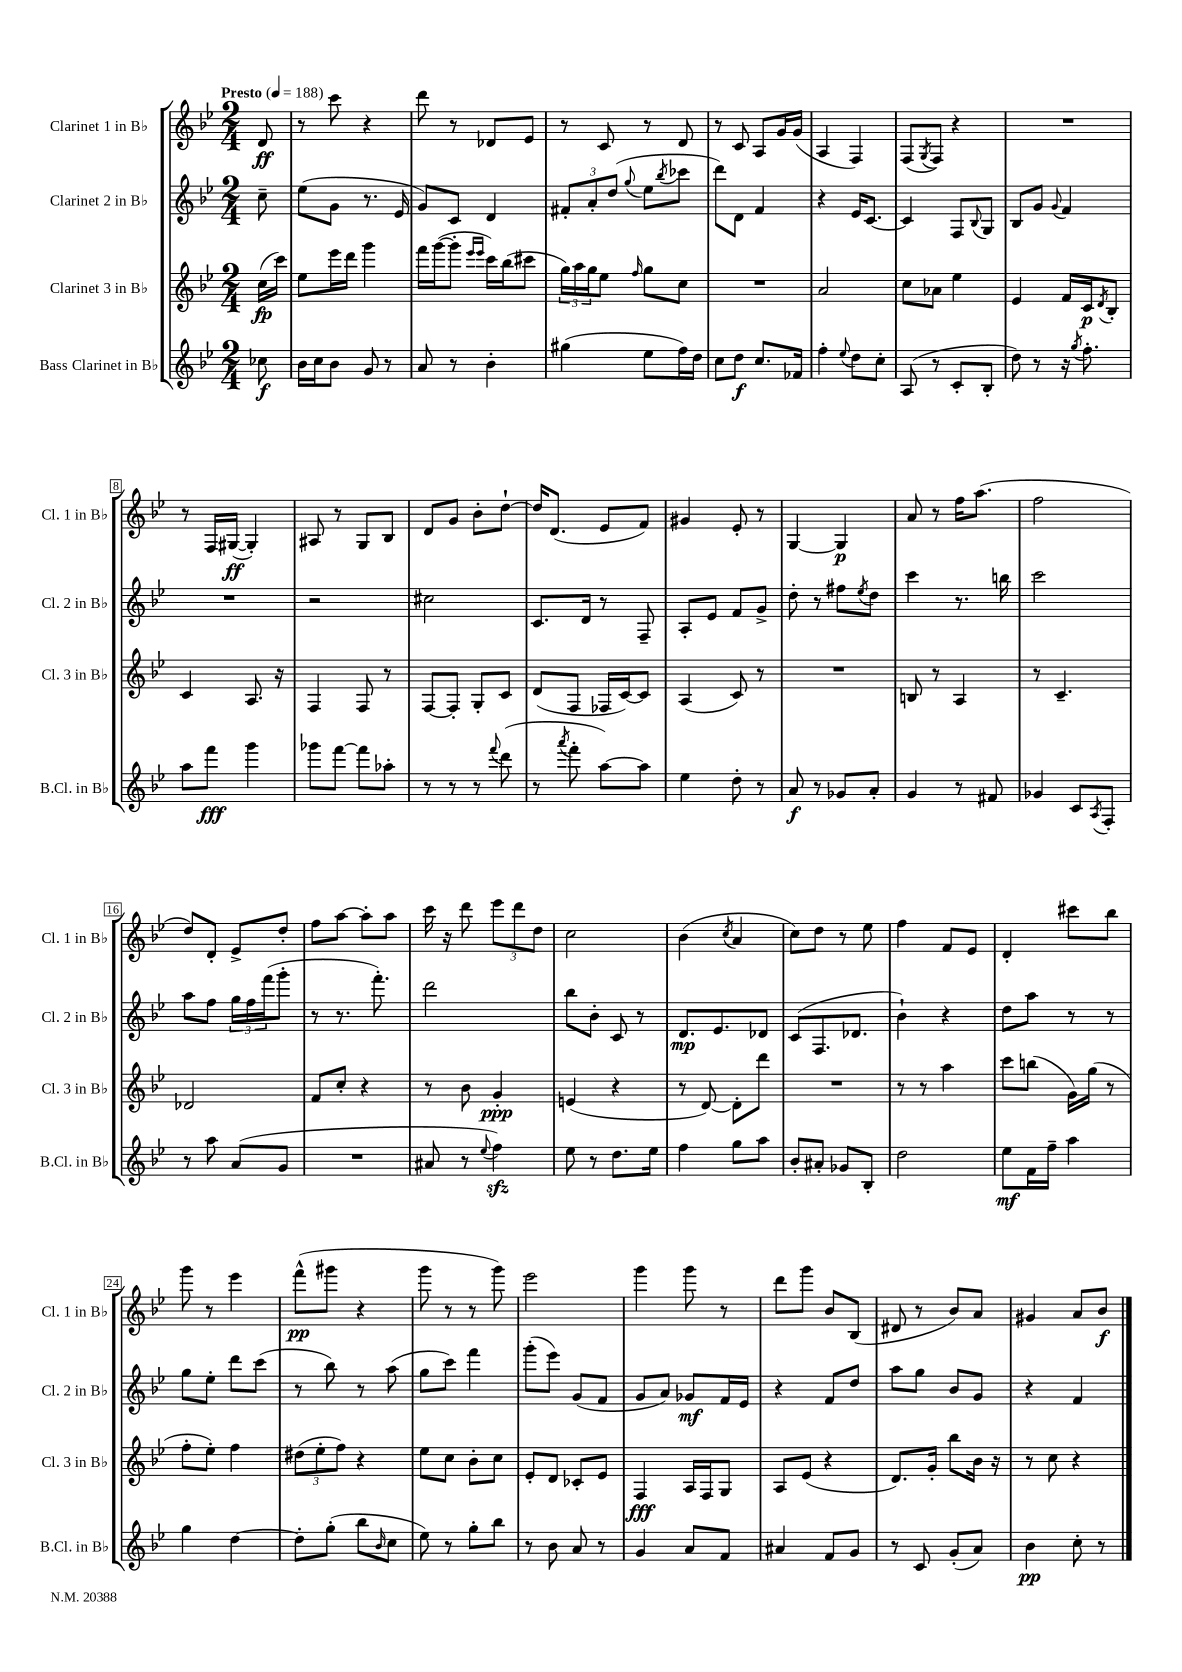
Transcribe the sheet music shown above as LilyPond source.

<<
\new StaffGroup <<
\new Staff = "s0" \with { instrumentName = "Clarinet 1 in Bb" shortInstrumentName = "Cl. 1 in Bb" } {
    \clef treble \key bes \major \numericTimeSignature \time 2/4 \partial 8 \tempo "Presto" 4 = 188
    d'8\ff |
    r8 c'''8 r4 |
    d'''8 r8 des'8 ees'8 |
    r8 c'8 r8 d'8 |
    r8 c'8 a8 g'16 g'16( |
    a4 f4) |
    f8( \acciaccatura { g8 } f8) r4 |
    R2 |
    r8 f16 gis16~\ff( gis4-.) |
    ais8 r8 g8 bes8 |
    d'8 g'8 bes'8-. d''8~-! |
    d''16 d'8.( ees'8 f'8) |
    gis'4 ees'8-. r8 |
    g4~ g4\p |
    a'8 r8 f''16 a''8.( |
    f''2 |
    d''8) d'8-. ees'8-> d''8-. |
    f''8 a''8~ a''8-. a''8 |
    c'''16 r16 d'''8 \tuplet 3/2 { ees'''8 d'''8 d''8 } |
    c''2 |
    bes'4( \acciaccatura { c''8 } a'4 |
    c''8) d''8 r8 ees''8 |
    f''4 f'8 ees'8 |
    d'4-. cis'''8 bes''8 |
    g'''8 r8 ees'''4 |
    f'''8-^\pp( gis'''8 r4 |
    g'''8 r8 r8 g'''8) |
    ees'''2 |
    g'''4 g'''8 r8 |
    d'''8 g'''8 bes'8 bes8( |
    dis'8 r8 bes'8) a'8 |
    gis'4 a'8 bes'8\f \bar "|." |
}
\new Staff = "s1" \with { instrumentName = "Clarinet 2 in Bb" shortInstrumentName = "Cl. 2 in Bb" } {
    \clef treble \key bes \major \numericTimeSignature \time 2/4 \partial 8
    c''8-- |
    ees''8( g'8 r8. ees'16 |
    g'8) c'8 d'4 |
    \tuplet 3/2 { fis'8-. a'8-. d''8( } \appoggiatura { g''8 } ees''8 \acciaccatura { bes''8 } ces'''8 |
    d'''8) d'8 f'4 |
    r4 ees'16 c'8.~ |
    c'4 f8 \appoggiatura { bes8 } g8 |
    bes8 g'8 \appoggiatura { g'8 } f'4 |
    R2 |
    r2 |
    cis''2 |
    c'8. d'16 r8 f8-- |
    a8-. ees'8 f'8 g'8-> |
    d''8-. r8 fis''8 \acciaccatura { ees''8 } d''8 |
    c'''4 r8. b''16 |
    c'''2 |
    a''8 f''8 \tuplet 3/2 { g''16 f''16 f'''16( } g'''8-. |
    r8 r8. f'''8.-.) |
    d'''2 |
    bes''8 bes'8-. c'8 r8 |
    d'8.\mp ees'8. des'8 |
    c'8( f8. des'8. |
    bes'4-!) r4 |
    d''8 a''8 r8 r8 |
    g''8 ees''8-. d'''8 c'''8( |
    r8 bes''8) r8 a''8( |
    g''8 c'''8) f'''4 |
    g'''8-.( ees'''8) g'8( f'8 |
    g'8 a'8) ges'8\mf f'16 ees'16 |
    r4 f'8 d''8 |
    a''8 g''8 bes'8 g'8 |
    r4 f'4 \bar "|." |
}
\new Staff = "s2" \with { instrumentName = "Clarinet 3 in Bb" shortInstrumentName = "Cl. 3 in Bb" } {
    \clef treble \key bes \major \numericTimeSignature \time 2/4 \partial 8
    c''16\fp( c'''16) |
    ees''8 ees'''16 d'''16 g'''4 |
    f'''16 g'''16~( g'''8-. \grace { ees'''16 ees'''16 } c'''16) bes''16( cis'''8 |
    \tuplet 3/2 { g''16) a''16 g''16 } ees''8 \grace { f''16 } g''8 c''8 |
    R2 |
    a'2 |
    c''8 aes'8 ees''4 |
    ees'4 f'16 c'16\p \acciaccatura { d'8 } bes8-. |
    c'4 a8. r16 |
    f4 f8 r8 |
    f8~ f8-. g8-. c'8 |
    d'8( f8 fes16 c'16~) c'8 |
    a4( c'8) r8 |
    R2 |
    b8 r8 a4 |
    r8 c'4.-- |
    des'2 |
    f'8 c''8-. r4 |
    r8 bes'8 g'4-.\ppp |
    e'4( r4 |
    r8 d'8~) d'8-. d'''8 |
    R2 |
    r8 r8 a''4 |
    c'''8 b''8( g'16) g''16( r8 |
    f''8-. ees''8-.) f''4 |
    \tuplet 3/2 { dis''8( ees''8-. f''8) } r4 |
    ees''8 c''8 bes'8-. c''8 |
    ees'8-. d'8 ces'8-. ees'8 |
    f4\fff a16 f16 g8 |
    a8 ees'8( r4 |
    d'8.) g'16-. bes''8 bes'16 r16 |
    r8 c''8 r4 \bar "|." |
}
\new Staff = "s3" \with { instrumentName = "Bass Clarinet in Bb" shortInstrumentName = "B.Cl. in Bb" } {
    \clef treble \key bes \major \numericTimeSignature \time 2/4 \partial 8
    ces''8\f |
    bes'16 c''16 bes'8 g'8 r8 |
    a'8 r8 bes'4-. |
    gis''4( ees''8 f''16) d''16 |
    c''8 d''8\f c''8. fes'16 |
    f''4-. \appoggiatura { ees''8 } d''8 c''8-. |
    a8( r8 c'8-. bes8-. |
    d''8) r8 r16 \acciaccatura { g''8 } f''8.-. |
    a''8 f'''8\fff g'''4 |
    ges'''8 f'''8~ f'''8 aes''8-. |
    r8 r8 r8 \appoggiatura { f'''8 } d'''8( |
    r8 \acciaccatura { a'''8 } f'''8-. a''8~) a''8 |
    ees''4 d''8-. r8 |
    a'8\f r8 ges'8 a'8-. |
    g'4 r8 fis'8 |
    ges'4 c'8 \acciaccatura { a8 } f8-. |
    r8 a''8 a'8( g'8 |
    R2 |
    ais'8 r8 \appoggiatura { ees''8 } f''4\sfz) |
    ees''8 r8 d''8. ees''16 |
    f''4 g''8 a''8 |
    bes'8-. ais'8-. ges'8 bes8-. |
    d''2 |
    ees''8\mf f'16 f''16-- a''4 |
    g''4 d''4~ |
    d''8-. g''8-.( bes''8 \grace { bes'16 } c''8 |
    ees''8) r8 g''8-. bes''8 |
    r8 bes'8 a'8 r8 |
    g'4 a'8 f'8 |
    ais'4 f'8 g'8 |
    r8 c'8 g'8-.( a'8) |
    bes'4\pp c''8-. r8 \bar "|." |
}
>>
>>
\layout { \context { \Score \override BarNumber.stencil = #(make-stencil-boxer 0.1 0.3 ly:text-interface::print) } }
